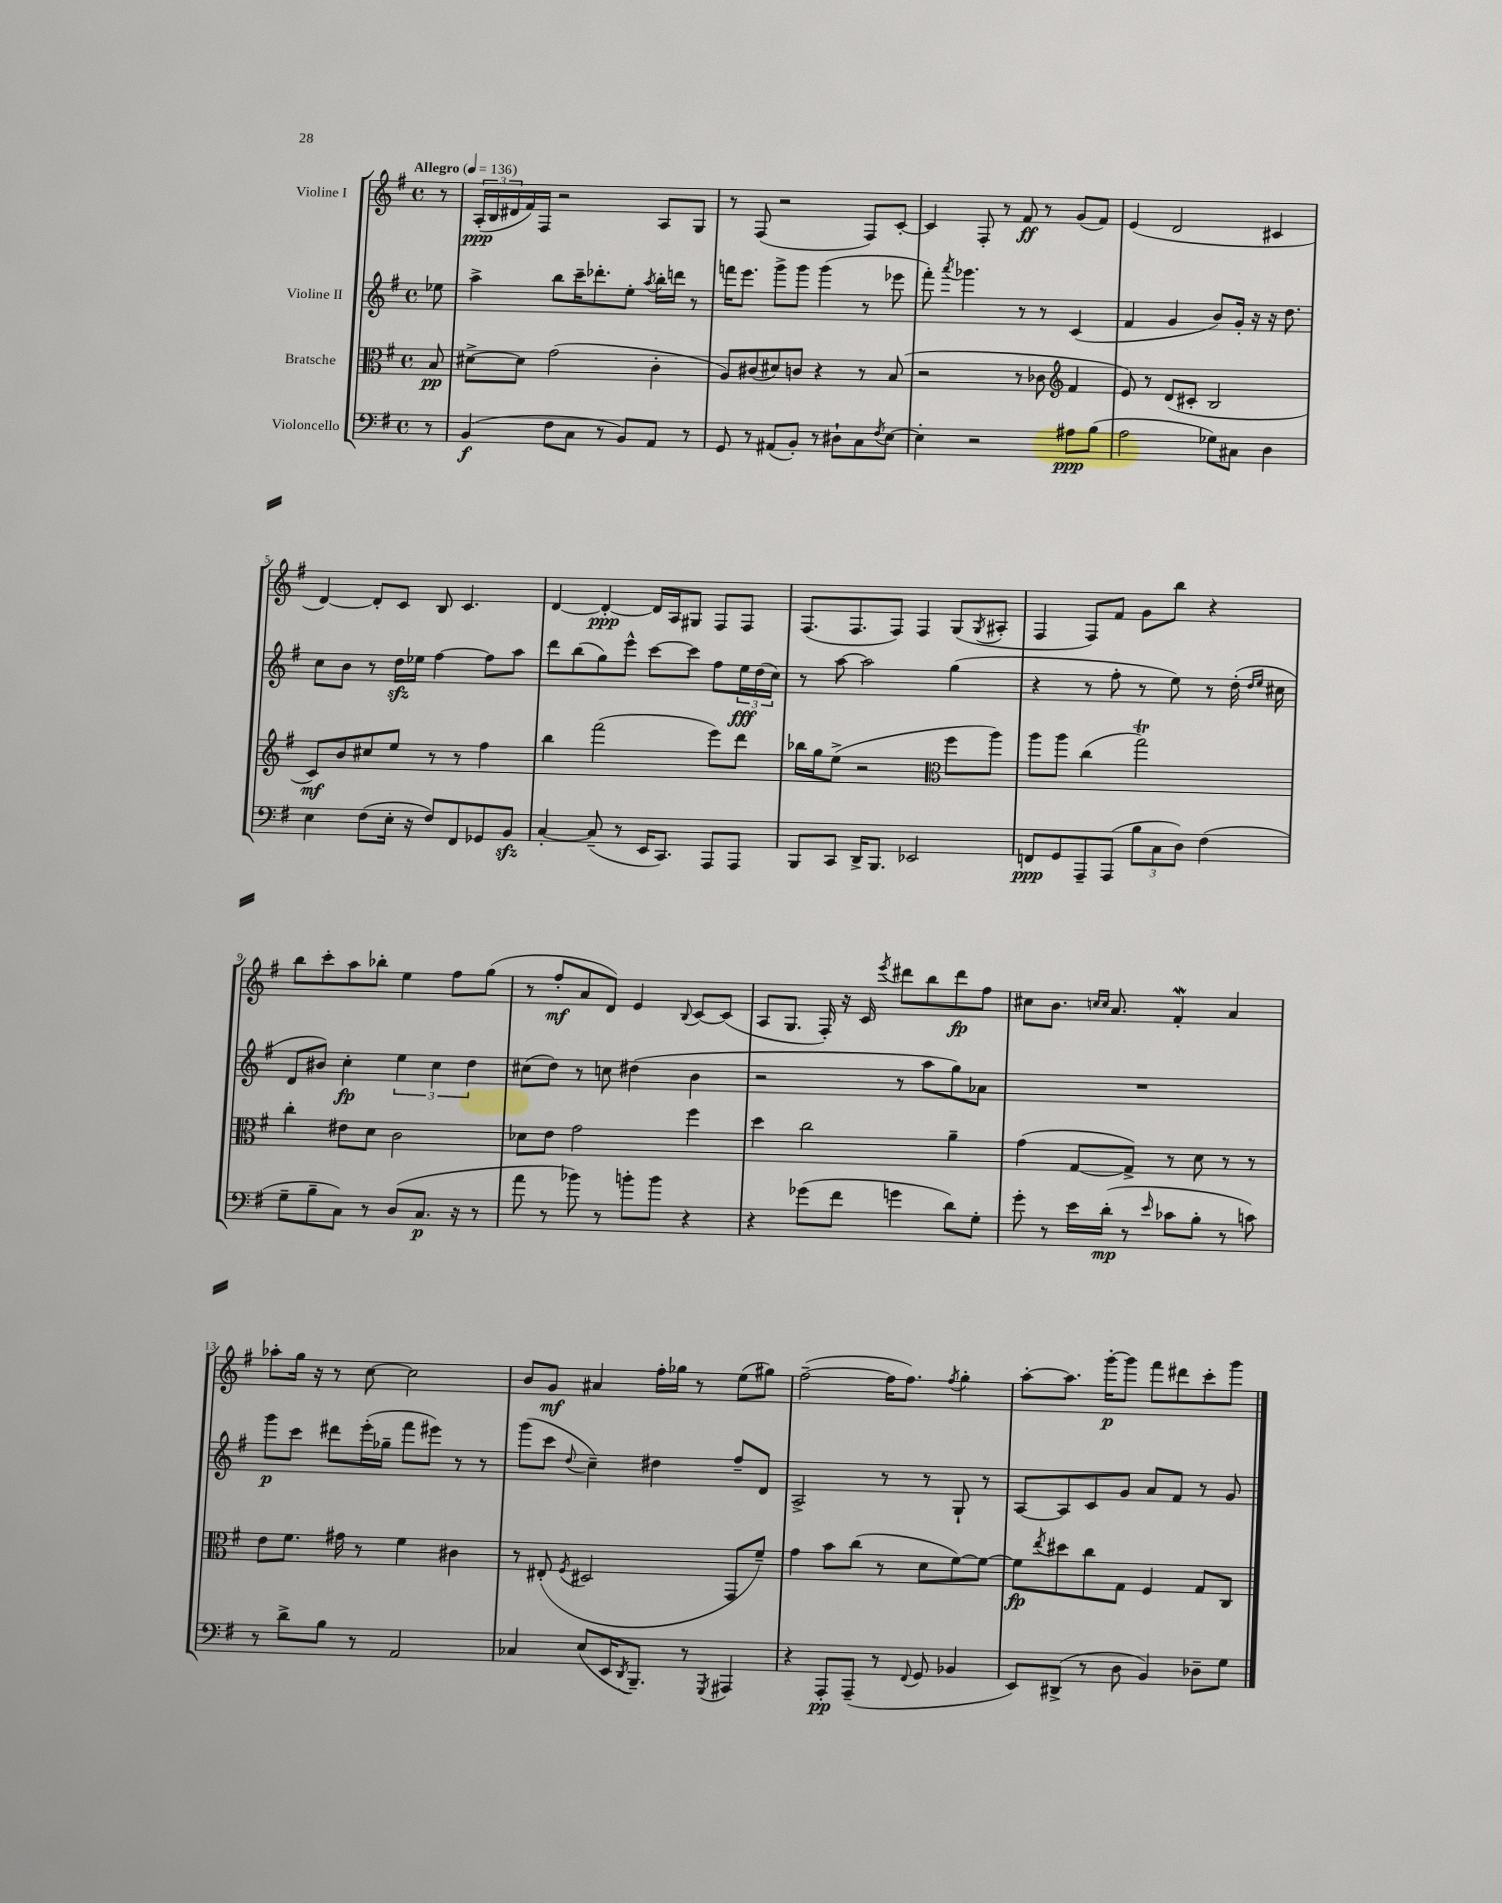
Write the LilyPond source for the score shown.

<<
\new StaffGroup <<
\new Staff = "s0" \with { instrumentName = "Violine I" } {
    \clef treble \key g \major \defaultTimeSignature \time 4/4 \partial 8 \tempo "Allegro" 4 = 136
    r8 |
    \tuplet 3/2 { a16-.\ppp( b16 dis'16 } fis'16) fis16 r2 a8 g8 |
    r8 fis8( r2 fis8) c'8~-. |
    c'4 fis8-. r8 fis'8\ff r8 g'8( fis'8) |
    e'4( d'2 cis'4 |
    d'4~) d'8-. c'8 b8 c'4. |
    d'4~ d'4~-.\ppp d'16 a16 gis8 fis8 fis8 |
    fis8.( fis8. fis8) fis4 g8( \acciaccatura { g8 } ais8-. |
    fis4 fis8) fis'8 g'8 b''8 r4 |
    b''8 c'''8-. a''8 bes''8-. e''4 fis''8 g''8( |
    r8 fis''8-.\mf a'8 d'8) e'4 \appoggiatura { b8 } c'8~ c'8( |
    a8 g8. fis16-.) r16 c'16 \acciaccatura { e'''8 } dis'''8 b''8 dis'''8\fp fis''8 |
    cis''8 b'8. \grace { c''16 c''16 } a'8. fis'4-.\mordent a'4 |
    aes''8-. g''16 r16 r8 c''8~ c''2 |
    b'8 g'8\mf ais'4 fis''16-. ges''16 r8 e''8( gis''8) |
    fis''2~--( fis''16 fis''8.) \acciaccatura { fis''8 } g''4-. |
    a''8~-. a''8. g'''16~-.\p g'''8 fis'''8 dis'''8 c'''8-. g'''8 \bar "|." |
}
\new Staff = "s1" \with { instrumentName = "Violine II" } {
    \clef treble \key g \major \defaultTimeSignature \time 4/4 \partial 8
    ees''8 |
    a''4-> b''8 c'''16-- des'''8.-. e''8-. \acciaccatura { a''8 } b''16-. d'''16 r8 |
    f'''16 e'''8. g'''8-> g'''8 g'''4( r8 ees'''8 |
    fis'''8-.) \acciaccatura { a'''8 } ges'''4. r8 r8 c'4( |
    fis'4 g'4 b'8) g'16-. r16 r16 d''8. |
    c''8 b'8 r8 d''16\sfz ees''16 fis''4~ fis''8 a''8 |
    d'''8 b''8( g''8) e'''8-^ c'''8~ c'''8 fis''8 \tuplet 3/2 { e''16\fff d''16( c''16) } |
    r8 a''8~ a''2 g''4( |
    r4 r8 fis''8-. r8 e''8) r8 d''16-.( \grace { d''16 e''16 } cis''16 |
    d'8 bis'8) c''4-.\fp \tuplet 3/2 { e''4 c''4 d''4 } |
    cis''8( d''8) r8 c''8 dis''4( b'4 |
    r2 r8 a''8 g''8) aes'8 |
    R1 |
    g'''8\p c'''8 dis'''8 e'''16-.( ges''16-- fis'''8 eis'''8) r8 r8 |
    g'''8( c'''8 \appoggiatura { d''8 } c''4--) dis''4 fis''8-- d'8 |
    a2-> r8 r8 g8-! r8 |
    a8~ a8 c'8 g'8 a'8 fis'8 r8 g'8 \bar "|." |
}
\new Staff = "s2" \with { instrumentName = "Bratsche" } {
    \clef alto \key g \major \defaultTimeSignature \time 4/4 \partial 8
    b8\pp |
    dis'8~-> dis'8 g'2( c'4-. |
    a8) cis'8( dis'8) c'8 r4 r8 b8( |
    r2 r8 ces'8 \clef treble fis'4 |
    e'8) r8 d'8( cis'8-. b2 |
    c'8\mf) b'8 cis''8 e''8 r8 r8 fis''4 |
    b''4 fis'''2( e'''8) d'''8 |
    bes''16 g''16 e''8->( r2 \clef alto fis''8 a''8) |
    a''8 a''8 c''4( g''2\trill) |
    c''4-. eis'8 d'8 c'2 |
    des'8 e'8 g'2 fis''4 |
    d''4 c''2 a'4-- |
    g'4( g8~ g8->) r8 d'8 r8 r8 |
    e'8 fis'8. gis'16 r8 fis'4 cis'4 |
    r8 eis8-.( \acciaccatura { fis8 } dis2 g,8 fis'8--) |
    g'4 b'8 c''8( r8 d'8 fis'8~) fis'8~ |
    fis'8\fp \acciaccatura { e''8 } dis''8 c''8 g8 fis4 g8 c8 \bar "|." |
}
\new Staff = "s3" \with { instrumentName = "Violoncello" } {
    \clef bass \key g \major \defaultTimeSignature \time 4/4 \partial 8
    r8 |
    b,4\f( fis8 c8 r8 b,8) a,8 r8 |
    g,8 r8 ais,8( b,8-.) r8 dis8-! c8 \acciaccatura { fis8 } e8~ |
    e4-. r2 ais8\ppp b8( |
    a2 ges8) cis8 d4 |
    e4 fis8( e16-. r16 fis8) fis,8 ges,8 b,8\sfz |
    c4~-. c8--( r8 e,16 c,8.) a,,8 a,,8 |
    b,,8 c,8 d,16-> b,,8. ees,2 |
    f,8\ppp g,8 a,,8-- a,,8( \tuplet 3/2 { b8 c8 d8) } fis4( |
    g8-- b8-- c8) r8 d8( c8.\p r16 r8 |
    a'8 r8 bes'8) r8 b'8-. b'8 r4 |
    r4 ges'8( fis'8 g'4 d'8) g8-. |
    g'8-. r8 e'16 d'16-.\mp( r8 \grace { e'16 } ces'8 b8-. r8 c'8) |
    r8 d'8-> b8 r8 a,2 |
    ces4 e8( e,16 \acciaccatura { d,8 } b,,8.--) r8 \acciaccatura { g,,8 } ais,,4 |
    r4 a,,8-.\pp a,,8--( r8 \appoggiatura { fis,8 } g,8 bes,4 |
    e,8) dis,8->( r8 d8 b,4) des8-- g8 \bar "|." |
}
>>
>>
